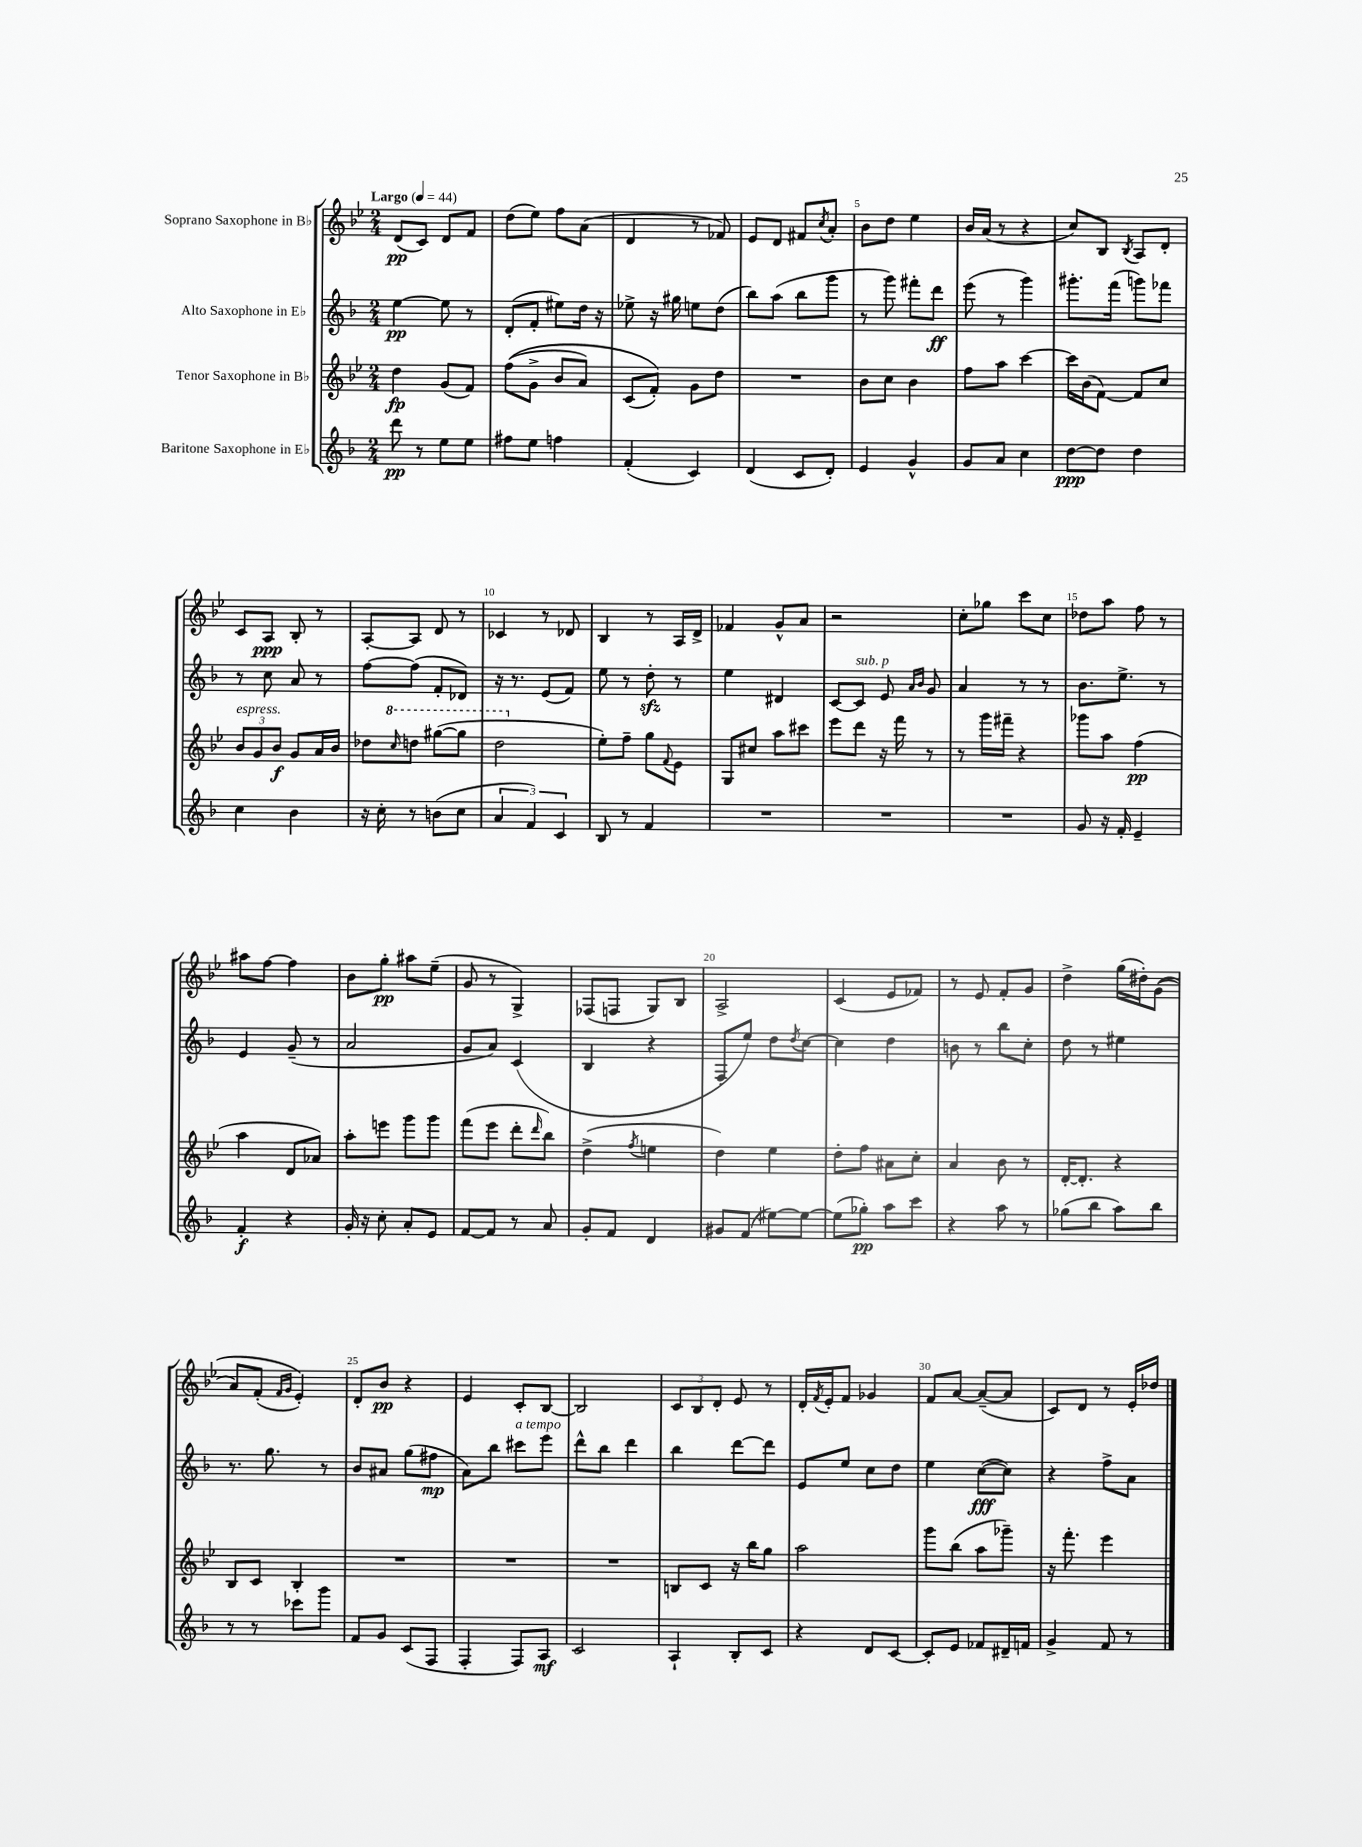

**kern	**kern	**kern	**kern
*staff4	*staff3	*staff2	*staff1
*clefG2	*clefG2	*clefG2	*clefG2
*k[b-]	*k[b-e-]	*k[b-]	*k[b-e-]
*M2/4	*M2/4	*M2/4	*M2/4
*MM44	*MM44	*MM44	*MM44
8ddd	4dd	[4ee	(8d
8r	.	.	8c)
8ee	(8g	8ee]	8d
8ee	8f)	8r	8f
=	=	=	=
8ff#	&((8ff	(8d'	(8dd
8ee	8g^	8f'	8ee-)
4ff	8b-	8ee#)	8ff
.	8a)	16dd	(8a
.	.	16r	.
=	=	=	=
(4f'	(8c	8ee-^	4d
.	8f')&)	16r	.
.	.	16gg#	.
4c)	8g	8ee	8r
.	8dd	(8dd	8f-)
=	=	=	=
(4d	2r	8bb-)	8e-
.	.	(8aa	8d
8c	.	8bb-	8f#
.	.	.	8qcc
8d')	.	8ggg	8a'
=	=	=	=
4e	8b-	8r	8b-
.	8cc	8ggg)	8dd
4g^^	4b-	8fff#'	4ee-
.	.	8ddd	.
=	=	=	=
8g	8ff	(8eee	16b-
.	.	.	(16a
8a	8aa	8r	8r
4cc	[4ccc	4ggg)	4r
=	=	=	=
[8dd	16ccc]	8.ggg#'	8cc)
.	(16b-	.	.
8dd]	[8f)	.	8B-
.	.	(16fff	.
.	.	.	8qB-
4dd	8f]	8ggg)	8A
.	8cc	8fff-	8d'
=	=	=	=
4cc	12b-	8r	8c
.	12g	.	.
.	.	8cc	8A
.	12b-	.	.
4b-	8g	8a	8B-'
.	16a	8r	8r
.	16b-	.	.
=	=	=	=
16r	8dd-	[8ff	[8A'
16cc'	.	.	.
.	16qqccc	.	.
8r	8ddd	(8ff]	8A]
(8b	([8ggg#	8f'	8d
8cc	8ggg#]	8d-)	8r
=	=	=	=
6a	2ddd	16r	4c-
.	.	8.r	.
6f)	.	.	.
.	.	(8e	8r
6c	.	.	.
.	.	8f)	8d-
=	=	=	=
8B-	8ee-')	8ee	4B-
8r	8ff~	8r	.
4f	8gg	8dd'	8r
.	8qqf	.	.
.	8e-	8r	16A
.	.	.	16d^
=	=	=	=
2r	8G	4ee	4f-
.	8cc#	.	.
.	8aa	4d#	8g^^
.	8ccc#	.	8a
=	=	=	=
2r	8eee-	[8c	2r
.	8ddd	8c]	.
.	16r	8e	.
.	16fff	.	.
.	.	16qqa	.
.	.	16qqb-	.
.	8r	8g	.
=	=	=	=
2r	8r	4a	8cc'
.	16ggg	.	8gg-
.	16fff#~	.	.
.	4r	8r	8ccc
.	.	8r	8cc
=	=	=	=
8g	8ggg-	8.b-	8dd-
16r	8aa	.	8aa
16f'	.	8.ee^	.
4e~	(4ff	.	8ff
.	.	8r	8r
=	=	=	=
4f'	4aa	4e	8aa#
.	.	.	[8ff
4r	8d	(8g~	4ff]
.	8a-)	8r	.
=	=	=	=
16g'	8aa'	2a	8b-
16r	.	.	.
8cc'	8eee	.	8gg'
8a'	8ggg	.	8aa#
8e	8ggg	.	(8ee-~
=	=	=	=
[8f	(8fff	8g	8g
8f]	8eee-	8a)	8r
8r	8ddd'	(4c	4G^)
.	16qqddd	.	.
8a	8bb-)	.	.
=	=	=	=
8g'	(4dd^	4B-	(8F-
8f	.	.	8F
.	8qff	.	.
4d	4ee	4r	8G)
.	.	.	8B-
=	=	=	=
8g#	4dd)	8F'	2A^
(8f	.	8ee)	.
[8ee#)	4ee-	8dd	.
.	.	8qdd	.
8ee#_	.	[8cc	.
=	=	=	=
(8ee#]	8dd'	4cc]	(4c
8gg-')	8ff	.	.
8aa	8a#	4dd	8e-
8ccc	8cc'	.	8f-)
=	=	=	=
4r	4a	8b	8r
.	.	8r	8e-
8aa	8b-	8bb-	8f'
8r	8r	8cc'	8g
=	=	=	=
(8gg-	[16d'	8dd	4dd^
.	8.d']	.	.
8bb-	.	8r	.
8aa)	4r	4ee#	(16gg
.	.	.	16dd#')
8bb-	.	.	&((8g
=	=	=	=
8r	8B-	8.r	8a)
8r	8c	.	(8f'
.	.	8.gg	.
.	.	.	16qqf
.	.	.	16qqg
8ccc-	4B-'	.	4e-')&)
8ggg	.	8r	.
=	=	=	=
8f	2r	8b-	8d'
8g	.	8a#	8b-
(8c	.	(8gg	4r
8F	.	8ff#	.
=	=	=	=
4F'	2r	8a)	4e-
.	.	8bb-	.
8F)	.	8ccc#	8c'
8A	.	8eee	[8B-
=	=	=	=
2c	2r	8ddd^^	2B-]
.	.	8bb-	.
.	.	4ddd	.
=	=	=	=
4A`	8B	4bb-	12c
.	.	.	12B-
.	8c	.	.
.	.	.	12d'
8B-'	16r	[8ddd	8e-
.	16bb-	.	.
8c	8gg	8ddd]	8r
=	=	=	=
4r	2aa	8e	16d'
.	.	.	8qf
.	.	.	16e-'
.	.	8ee	8f
8d	.	8cc	4g-
[8c	.	8dd	.
=	=	=	=
8c']	8ggg	4ee	8f
8e	(8bb-	.	[8a
8f-	8aa	([8cc	(8a~_
16d#~	8ggg-~)	8cc])	8a]
16f	.	.	.
=	=	=	=
4g^	16r	4r	8c)
.	8.fff'	.	.
.	.	.	8d
8f	4eee-	8ff^	8r
8r	.	8a	16e-'
.	.	.	16dd-
==	==	==	==
*-	*-	*-	*-
